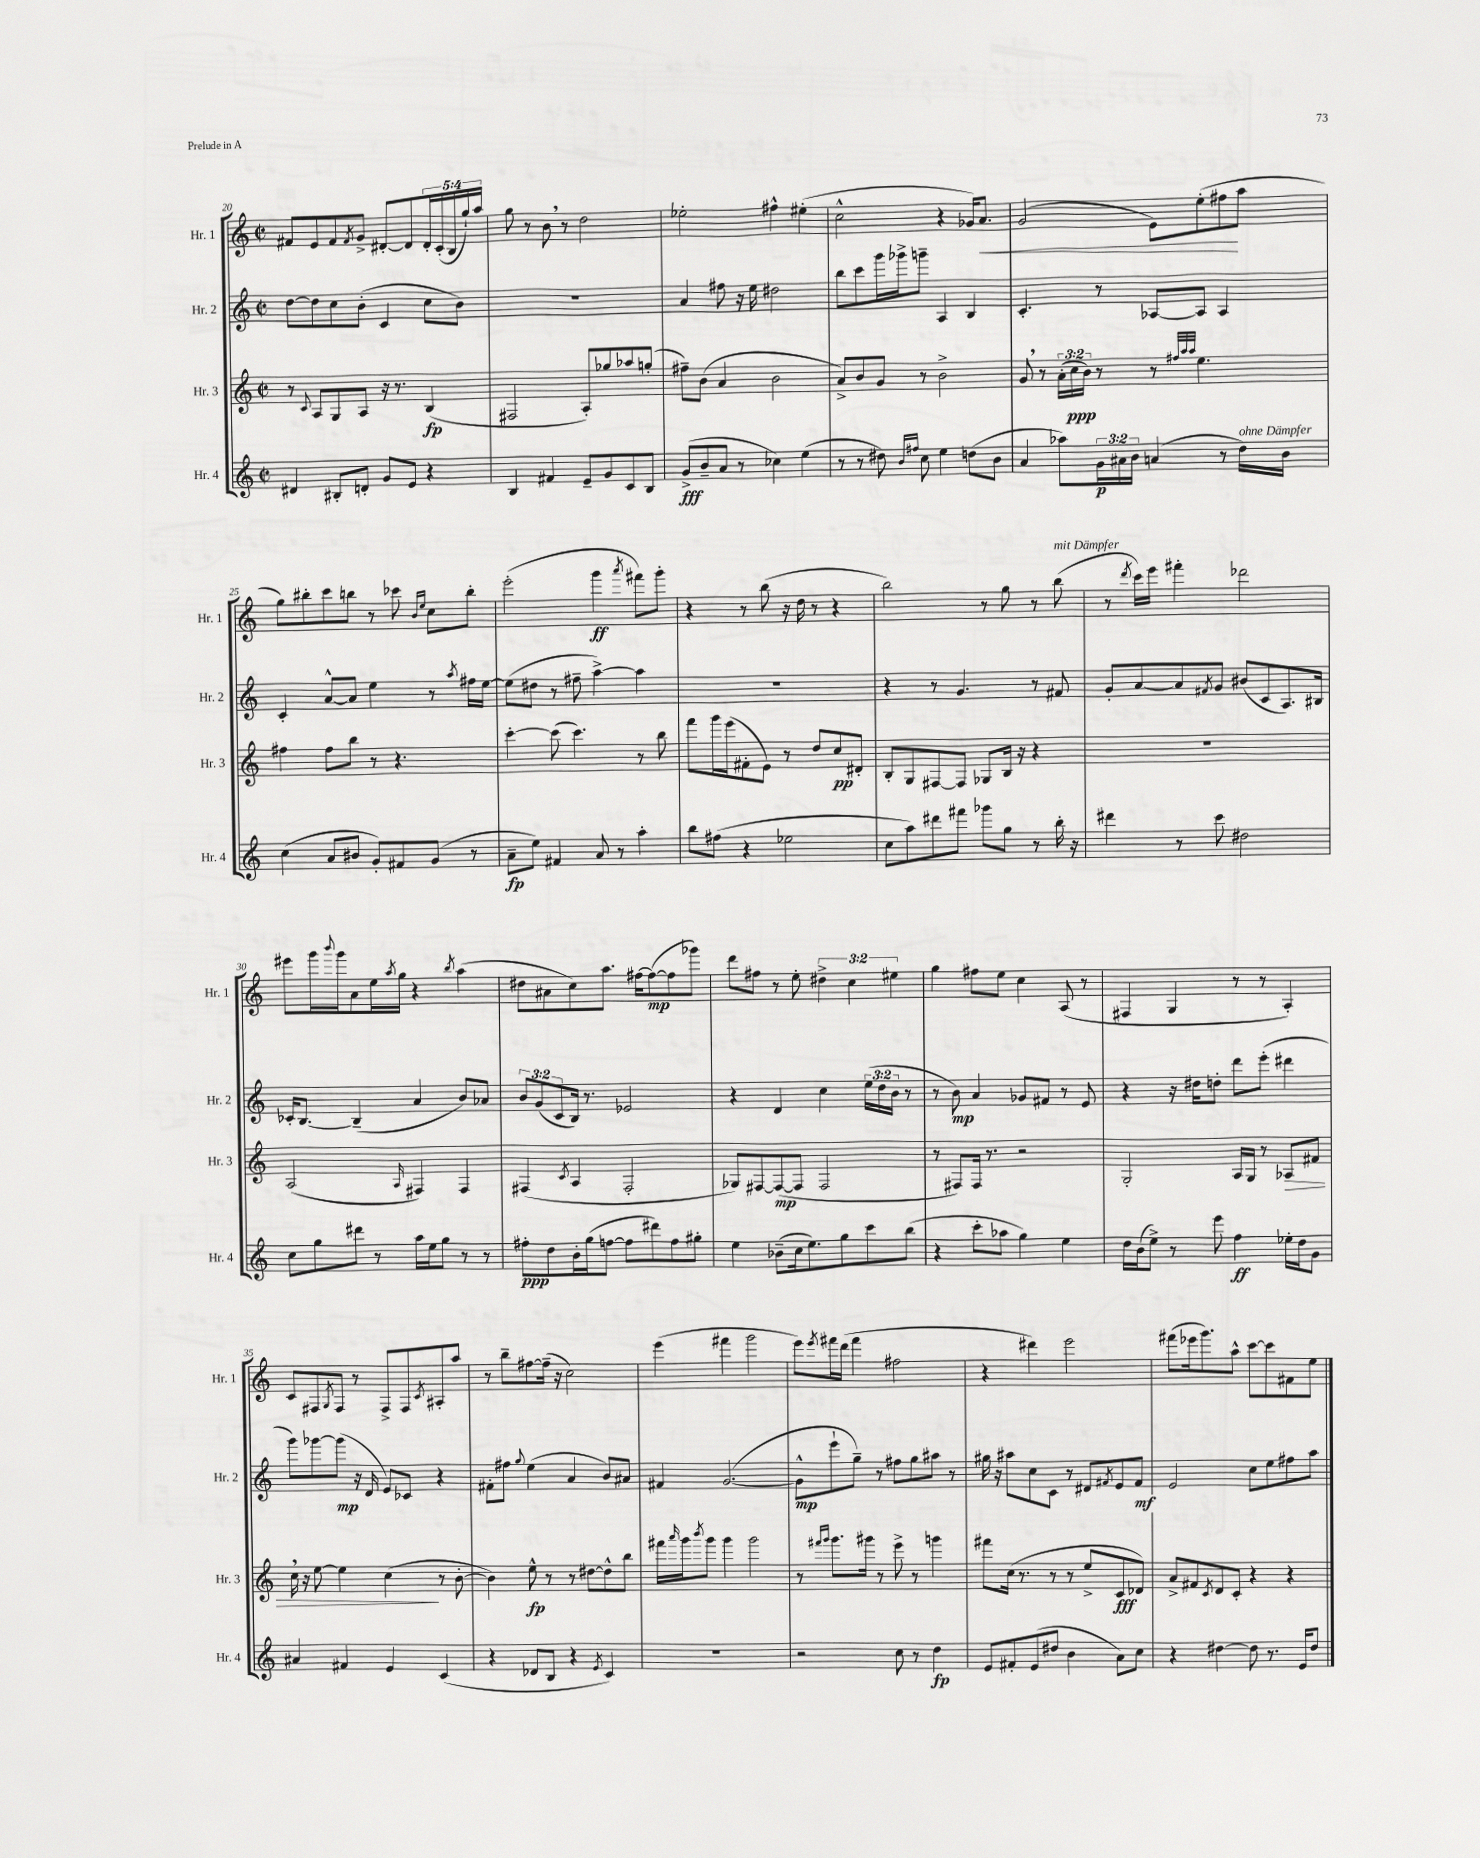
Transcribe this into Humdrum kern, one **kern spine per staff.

**kern	**dynam	**kern	**dynam	**kern	**dynam	**kern	**dynam
*part4	*part4	*part3	*part3	*part2	*part2	*part1	*part1
*staff4	*staff4	*staff3	*staff3	*staff2	*staff2	*staff1	*staff1
*I"Hr. 4	*	*I"Hr. 3	*	*I"Hr. 2	*	*I"Hr. 1	*
*I'Hr. 4	*	*I'Hr. 3	*	*I'Hr. 2	*	*I'Hr. 1	*
*clefG2	*	*clefG2	*	*clefG2	*	*clefG2	*
*k[]	*	*k[]	*	*k[]	*	*k[]	*
*M2/2	*	*M2/2	*	*M2/2	*	*M2/2	*
*met(c|)	*	*met(c|)	*	*met(c|)	*	*met(c|)	*
=20	=20	=20	=20	=20	=20	=20	=20
4d#X/	.	8r	.	[8dd\L	.	8f#X/L	.
.	.	8qqc/	.	.	.	.	.
.	.	8A/L	.	8dd\]	.	8e/	.
8B#X'/L	.	8G/	.	8cc\	.	8f#/	.
.	.	.	.	.	.	8qf#/	.
8dn'/J	.	8A/J	.	(8b'\J	.	8g^/J	.
8g/L	.	16r	.	4c/	.	[8d#X'/L	.
.	.	8.r	.	.	.	.	.
8e/J	.	.	.	.	.	8d#/]	.
4r	.	(4B/	fp	8cc\L	.	20d#'/L	.
.	.	.	.	.	.	(20c'/	.
.	.	.	.	.	.	20B/	.
.	.	.	.	8b\J)	.	.	.
.	.	.	.	.	.	20gg`/)	.
.	.	.	.	.	.	20aa/JJ	.
=21	=21	=21	=21	=21	=21	=21	=21
4B/	.	2F#X/	.	1r	.	8gg\	.
.	.	.	.	.	.	8r	.
4f#X/	.	.	.	.	.	8b,\	.
.	.	.	.	.	.	8r	.
8e~/L	.	8A'/L)	.	.	.	2dd\	.
8g/	.	8gg-X/	.	.	.	.	.
8c/	.	8aa-X/	.	.	.	.	.
8B/J	.	(8ggn'/J	.	.	.	.	.
=22	=22	=22	=22	=22	=22	=22	=22
(8g^/L	fff	8ff#X~\L)	.	4a/	.	2ee-X'\	.
8b~/	.	(8b\J	.	.	.	.	.
8a/J	.	4a/	.	8ff#X\	.	.	.
8r	.	.	.	16r	.	.	.
.	.	.	.	16ee\	.	.	.
4cc-X\)	.	2b\	.	2dd#X\	.	4ff#X^^\	.
(4ee\	.	.	.	.	.	(4ee#X'\	.
=23	=23	=23	=23	=23	=23	=23	=23
8r	.	8a^/L)	.	8bb\L	.	2cc^^\	.
8r	.	8b/	.	8ccc\	.	.	.
8dd#X\)	.	8g/J	.	16ggg\L	.	.	.
.	.	.	.	16ggg-X^\J	.	.	.
16qqb/LL	.	.	.	.	.	.	.
16qqff#X/JJ	.	.	.	.	.	.	.
8cc\	.	8r	.	8gggn~\J	.	.	.
4ee\	.	2b^\	.	4A/	.	4r	.
(8ddn\L	.	.	.	4B/	.	16g-X/KL)	.
!	!	!	!	!	!	!	!LO:HP:b
.	.	.	.	.	.	8.a/J	<
8b\J	.	.	.	.	.	.	.
=24	=24	=24	=24	=24	=24	=24	=24
4a/	.	8g,/	.	4.c'/	.	(2g/	.
.	.	8r	.	.	.	.	.
8aa-X\L)	.	(24a'\LL	.	.	.	.	.
.	.	24cc\	ppp	.	.	.	.
.	.	24b\JJ)	.	.	.	.	.
24g\L	p	8r	.	8r	.	.	.
24a#X\	.	.	.	.	.	.	.
24b\JJ	.	.	.	.	.	.	.
(4an/	.	8r	.	[8A-X/L	.	8e\L)	.
.	.	32qqff#X/LLL	.	.	.	.	.
.	.	32qqaa/	.	.	.	.	.
.	.	32qqaa/JJJ	.	.	.	.	.
.	.	4.ee\	.	8A-/J]	.	(8ee'\	.
8r	.	.	.	4A-/	.	8ff#X\	.
!LO:TX:a:i:t=ohne Dämpfer	!	!	!	!	!	!	!
16dd\LL)	.	.	.	.	.	8aa\J	[
16b\JJ	.	.	.	.	.	.	.
!!LO:LB:g=z
=25	=25	=25	=25	=25	=25	=25	=25
(4cc\	.	4ff#X\	.	4c'/	.	8gg\L)	.
.	.	.	.	.	.	8bb#X'\	.
8a/L	.	8ff#\L	.	[8a^^/L	.	8ccc\	.
8b#X/J	.	8bb\J	.	8a/J]	.	8bbn\J	.
8g'/L)	.	8r	.	4ee\	.	8r	.
8f#X/	.	4.r	.	.	.	8ccc-X\	.
.	.	.	.	.	.	16qqb/LL	.
.	.	.	.	.	.	16qqee/JJ	.
(8g/J	.	.	.	8r	.	8cc\L	.
.	.	.	.	8qaa/	.	.	.
8r	.	.	.	16ff#X\LL	.	8bb'\J	.
.	.	.	.	[16ee\JJ	.	.	.
=26	=26	=26	=26	=26	=26	=26	=26
8a~\L	fp	[4ccc'\	.	(8ee\L]	.	(2eee'\	.
8ee\J)	.	.	.	8dd#X\J	.	.	.
4f#X/	.	(8ccc\]	.	8r	.	.	.
.	.	4.ccc\)	.	8ff#X~\	.	.	.
8a/	.	.	.	[4aa^\)	.	4ggg\	ff
8r	.	.	.	.	.	.	.
.	.	.	.	.	.	8qaaa/	.
4aa'\	.	8r	.	4aa\]	.	8fff#X\L)	.
.	.	8bb\	.	.	.	8ggg'\J	.
=27	=27	=27	=27	=27	=27	=27	=27
8bb\L	.	8fff\L	.	1r	.	4r	.
(8ff#X\J	.	16ggg\L	.	.	.	.	.
.	.	(16eee\J	.	.	.	.	.
4r	.	8f#X'\	.	.	.	8r	.
.	.	8e\J)	.	.	.	(8bb\	.
2ee-X\	.	8r	.	.	.	16r	.
.	.	.	.	.	.	16dd\	.
.	.	8dd/L	.	.	.	8r	.
.	.	8cc/	pp	.	.	4r	.
.	.	8d#X'/J	.	.	.	.	.
=28	=28	=28	=28	=28	=28	=28	=28
8cc\L	.	8B'/L	.	4r	.	2bb\)	.
8aa\)	.	8G/	.	.	.	.	.
8ddd#X\	.	[8F#X/	.	8r	.	.	.
8fff#X\J	.	8F#/J]	.	4.g/	.	.	.
8ggg-X\L	.	8G-X/L	.	.	.	8r	.
8gg\J	.	16B/Jk	.	.	.	8gg\	.
.	.	16r	.	.	.	.	.
8r	.	4r	.	8r	.	8r	.
!	!	!	!	!	!	!LO:TX:a:i:t=mit Dämpfer	!
16bb'\	.	.	.	8f#X/	.	(8bb\	.
16r	.	.	.	.	.	.	.
=29	=29	=29	=29	=29	=29	=29	=29
4ddd#X\	.	1r	.	8g'/L	.	8r	.
.	.	.	.	.	.	8qddd/	.
.	.	.	.	[8a/	.	16ccc\LL)	.
.	.	.	.	.	.	16eee\JJ	.
8r	.	.	.	8a/]	.	4fff#X'\	.
.	.	.	.	8qf#X/	.	.	.
8ccc\	.	.	.	8g/J	.	.	.
2dd#X\	.	.	.	(8b#X/L	.	2ddd-X\	.
.	.	.	.	8c/	.	.	.
.	.	.	.	8.A/)	.	.	.
.	.	.	.	16B#X/Jk	.	.	.
!!LO:LB:g=z
=30	=30	=30	=30	=30	=30	=30	=30
8cc\L	.	(2A/	.	16c-X'/KL	.	8eee#X\L	.
.	.	.	.	[8.B/J	.	.	.
8gg\	.	.	.	.	.	16ggg\L	.
.	.	.	.	.	.	8qqbbb/	.
.	.	.	.	.	.	16ggg\J	.
8ddd#X\J	.	.	.	(4B~/]	.	8a\	.
8r	.	.	.	.	.	16ee\L	.
.	.	.	.	.	.	8qaa/	.
.	.	.	.	.	.	16gg\JJ	.
.	.	16qqA/	.	.	.	.	.
16aa\LL	.	4F#X/)	.	4a/	.	4r	.
16ee\J	.	.	.	.	.	.	.
8gg\J	.	.	.	.	.	.	.
.	.	.	.	.	.	8qbb/	.
8r	.	4F#/	.	8b/L)	.	(4aa\	.
8r	.	.	.	8a-X/J	.	.	.
=31	=31	=31	=31	=31	=31	=31	=31
8ff#X'\L	ppp	(4F#X/	.	12b/L	.	8dd#X\L	.
.	.	.	.	(12g/	.	.	.
8dd\	.	.	.	.	.	8a#X\	.
.	.	.	.	12c/	.	.	.
.	.	8qc/	.	.	.	.	.
16b'\L	.	4A/	.	16B/Jk)	.	8cc\)	.
(16gg\J	.	.	.	8.r	.	.	.
[8ffn\J	.	.	.	.	.	8.aa\J	.
8ff\L]	.	2F#'/	.	2e-X/	.	.	.
.	.	.	.	.	.	[16ff#X\KL	.
8ddd#X\)	.	.	.	.	.	(8ff#\_	mp
8ff\	.	.	.	.	.	8ff#\]	.
8gg#X'\J	.	.	.	.	.	8ggg-X\J)	.
=32	=32	=32	=32	=32	=32	=32	=32
4ee\	.	8G-X/L)	.	4r	.	8ddd\L	.
.	.	[8F#X/	.	.	.	8ff#X\J	.
(8b-X~\L	.	(8F#/_	mp	4d/	.	8r	.
16cc\k	.	8F#/J]	.	.	.	8ee'\	.
8.ee\)	.	.	.	.	.	.	.
.	.	2F#/	.	4cc\	.	6dd#X^\	.
8gg\	.	.	.	.	.	.	.
.	.	.	.	.	.	6cc\	.
8ccc\	.	.	.	(24ee\LL	.	.	.
.	.	.	.	24dd\	.	.	.
.	.	.	.	24b\JJ	.	6ee#X\	.
(8bb\J	.	.	.	8r	.	.	.
=33	=33	=33	=33	=33	=33	=33	=33
4r	.	8r	.	8r	.	4gg\	.
.	.	8F#X/L)	.	8b\)	mp	.	.
8ccc'\L	.	16F#/Jk	.	4a/	.	8ff#X\L	.
.	.	8.r	.	.	.	.	.
8aa-X\J	.	.	.	.	.	8ee\J	.
4gg\)	.	2r	.	8g-X/L	.	4cc\	.
.	.	.	.	8f#X/J	.	.	.
4ee\	.	.	.	8r	.	(8A/	.
.	.	.	.	8e/	.	8r	.
=34	=34	=34	=34	=34	=34	=34	=34
16dd\LL	.	2G'/	.	4r	.	4F#X/	.
(16b\J	.	.	.	.	.	.	.
8ee^\J)	.	.	.	.	.	.	.
8r	.	.	.	16r	.	4G/	.
.	.	.	.	16dd#X\KL	.	.	.
8eee\	.	.	.	8ddn'\J	.	.	.
4ff\	ff	16A/LL	.	8ddd\L	.	8r	.
.	.	16G/JJ	.	.	.	.	.
.	.	8r	.	(8eee'\J	.	8r	.
!	!	!	!LO:HP:b	!	!	!	!
16ee-X'\LL	.	8A-X/L	>	4ddd#X\	.	4A'/)	.
16dd\J	.	.	.	.	.	.	.
8g\J	.	8f#X/J	.	.	.	.	.
!!LO:LB:g=z
=35	=35	=35	=35	=35	=35	=35	=35
4a#X/	.	16cc,\	.	8ggg\L)	.	8c/L	.
.	.	16r	.	.	.	.	.
.	.	[8ee\	.	[8ggg-X\	.	8F#X/	.
.	.	.	.	.	.	8qG/	.
4f#X/	.	4ee\]	.	(8ggg-\J]	mp	8F#/J	.
.	.	.	.	16r	.	8r	.
.	.	.	.	16d/	.	.	.
4e/	.	(4cc\	.	8e/L)	.	8F#^/L	.
.	.	.	.	8c-X/J	.	8F#/	.
.	.	.	.	.	.	8qc/	.
(4c/	.	8r	]	4r	.	8A#X'/	.
.	.	[8b'\	.	.	.	8aa/J	.
=36	=36	=36	=36	=36	=36	=36	=36
4r	.	4b\])	.	8f#X'\L	.	8r	.
.	.	.	.	8ff#X\J	.	8bb~\L	.
.	.	.	.	8qqgg/	.	.	.
8d-X/L	.	8ee^^\	fp	(4ee\	.	[8ff#X\	.
8B/J	.	8r	.	.	.	(16ff#~\Jk]	.
.	.	.	.	.	.	16r	.
4r	.	8r	.	4a/	.	2cc\)	.
.	.	[8dd#X\L	.	.	.	.	.
8qe/	.	.	.	.	.	.	.
4c/)	.	8dd#^^\]	.	8b/L)	.	.	.
.	.	8bb\J	.	8a#X/J	.	.	.
=37	=37	=37	=37	=37	=37	=37	=37
1r	.	16fff#X\LL	.	4f#X/	.	(4eee\	.
.	.	16qqaaa/	.	.	.	.	.
.	.	16ggg\J	.	.	.	.	.
.	.	8qbbb/	.	.	.	.	.
.	.	8ggg\J	.	.	.	.	.
.	.	4ggg\	.	([2.g/	.	4fff#X\	.
.	.	2ggg\	.	.	.	2ggg\	.
=38	=38	=38	=38	=38	=38	=38	=38
2r	.	8r	.	8g^^\L]	mp	8eee\L)	.
.	.	16qqfff#X/LL	.	.	.	.	.
.	.	16qqggg/JJ	.	.	.	8qeee/	.
.	.	8.ggg\L	.	8eee`\	.	16fff#X\L	.
.	.	.	.	.	.	(16ddd\JJ	.
.	.	.	.	8gg~\J)	.	4fff#\	.
.	.	16ggg#X\Jk	.	.	.	.	.
.	.	8r	.	8r	.	.	.
8cc\	.	8eee^\	.	8ff#X\L	.	2ff#X\	.
8r	.	8r	.	8gg\	.	.	.
4dd\	fp	4gggn\	.	8aa#X\J	.	.	.
.	.	.	.	8r	.	.	.
=39	=39	=39	=39	=39	=39	=39	=39
8e/L	.	8fff#X\L	.	16gg#X\	.	4r	.
.	.	.	.	16r	.	.	.
8f#X'/	.	(16cc\Jk	.	8aa#X\L	.	.	.
.	.	8.r	.	.	.	.	.
(8e/	.	.	.	8cc\	.	4ddd#X\)	.
8dd#X/J	.	8r	.	8c\J	.	.	.
4b\	.	8r	.	8r	.	2eee\	.
.	.	8ee^/L	.	8d#X/L	.	.	.
.	.	.	.	8qf#X/	.	.	.
8a\L)	.	8c/	fff	8e/	.	.	.
8cc\J	.	8d-X/J)	.	8f#/J	mf	.	.
=40	=40	=40	=40	=40	=40	=40	=40
4r	.	8a^/L	.	2e/	.	(8fff#X\L	.
.	.	8f#X/	.	.	.	16eee-X\k	.
.	.	.	.	.	.	8.ggg\)	.
.	.	8qc/	.	.	.	.	.
[4dd#X\	.	8d/	.	.	.	.	.
.	.	8c'/J	.	.	.	8aa^^\J	.
8dd#\]	.	4r	.	8cc\L	.	[8ccc\L	.
8.r	.	.	.	8ee\	.	8ccc\]	.
.	.	4r	.	8ff#X\	.	8f#X\	.
16e/KL	.	.	.	.	.	.	.
8dd#/J	.	.	.	8aa\J	.	8ee\J	.
==	==	==	==	==	==	==	==
*-	*-	*-	*-	*-	*-	*-	*-
